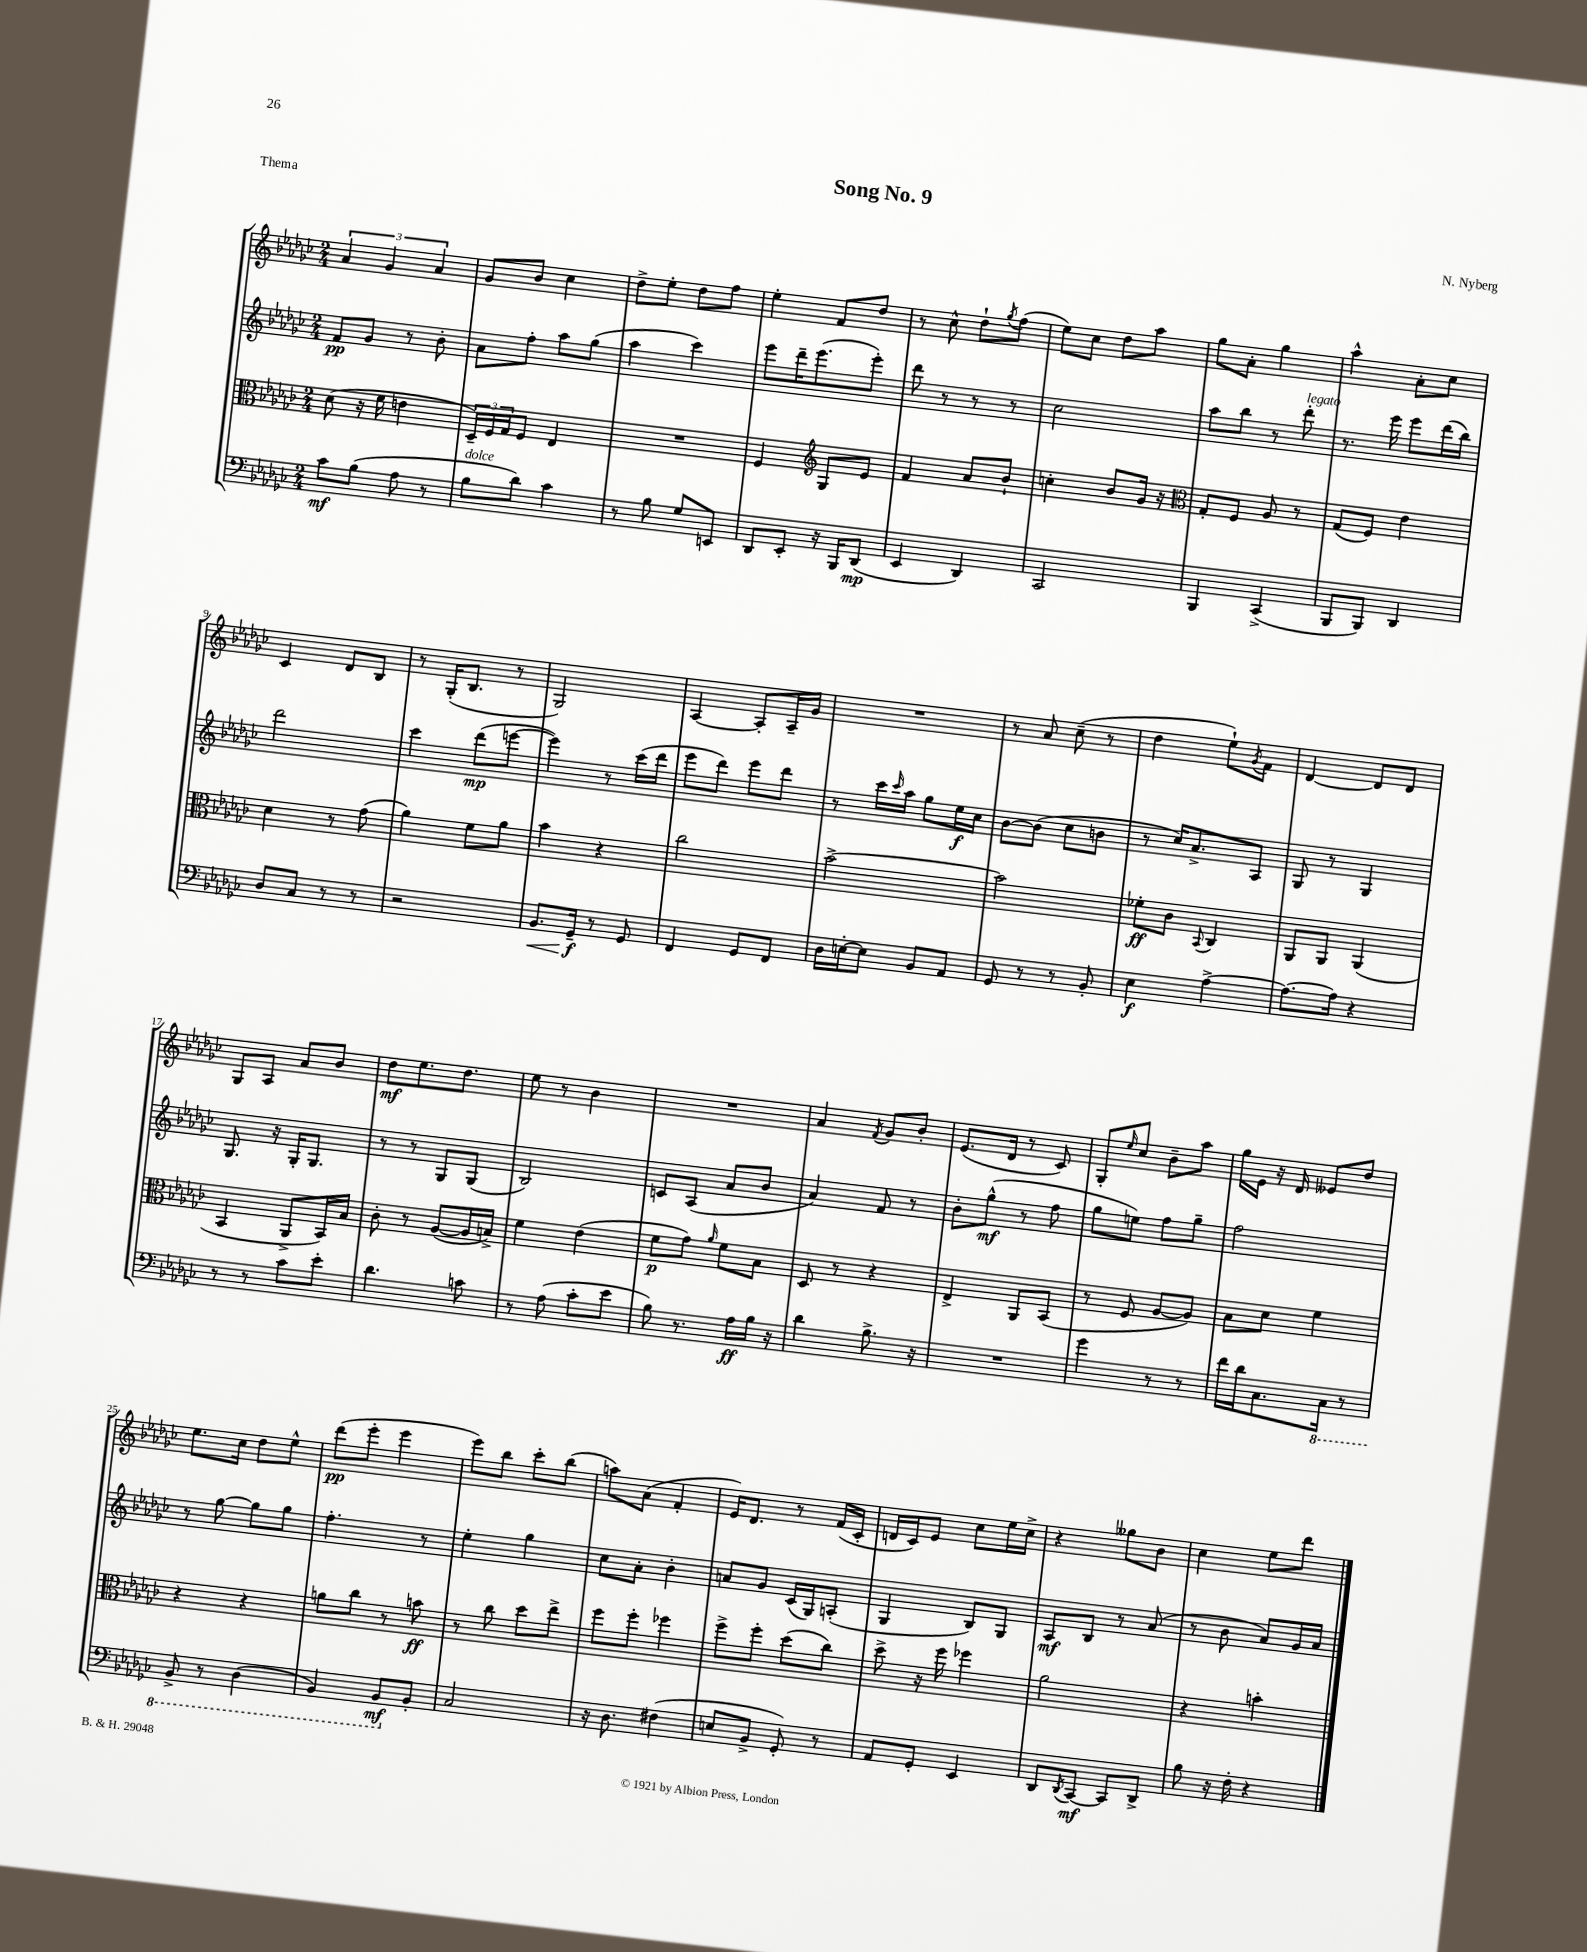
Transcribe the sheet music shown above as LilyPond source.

\header { title = "Song No. 9" composer = "N. Nyberg" piece = "Thema" }
<<
\new StaffGroup <<
\new Staff = "s0" {
    \clef treble \key ges \major \numericTimeSignature \time 2/4
    \tuplet 3/2 { aes'4 ges'4 aes'4 } |
    ges'8 bes'8 ces''4 |
    des''8-> ees''8-. des''8 f''8 |
    ees''4-. f'8 des''8 |
    r8 ces''8-^ des''8-! \acciaccatura { ges''8 } f''8( |
    ees''8) ces''8 des''8 aes''8 |
    ges''8 aes'8-. ges''4 |
    aes''4-^ aes'8-. ces''8 |
    ces'4 des'8 bes8 |
    r8 ges16-.( bes8. r8 |
    ges2) |
    aes4~ aes8-. aes16-- ges'16 |
    R2 |
    r8 aes'8 ces''8--( r8 |
    des''4 ees''8-!) \acciaccatura { ges'8 } f'8 |
    des'4~ des'8 des'8 |
    ges8 aes8 aes'8 bes'8 |
    des''8\mf ees''8. des''8. |
    ees''8 r8 bes'4 |
    R2 |
    aes'4 \acciaccatura { f'8 } ges'8 bes'8-. |
    ees'8.( des'16 r8 ces'8) |
    ges8-. \grace { ees''16 } ces''8 bes'8-- aes''8 |
    ges''16 ees'16 r16 des'16 eeses'8 des''8 |
    ees''8. ces''16 des''8 ees''8-^ |
    des'''8\pp( ees'''8-. ees'''4 |
    ees'''8) bes''8 ces'''8-. bes''8( |
    a''8) aes'8( f'4-. |
    ees'16) des'8. r8 f'16( ces'16-. |
    d'16 ces'16) ees'8 ces''8 ees''16 ces''16-> |
    r4 geses''8 bes'8 |
    ces''4 ees''8 des'''8 \bar "|." |
}
\new Staff = "s1" {
    \clef treble \key ges \major \numericTimeSignature \time 2/4
    f'8\pp ges'8 r8 bes'8-. |
    aes'8 f''8-. aes''8 ges''8( |
    aes''4 ces'''4) |
    ees'''8 des'''16-- ees'''8.( ees'''8-.) |
    des'''8 r8 r8 r8 |
    ces''2 |
    aes''8 bes''8 r8 des'''8-.^\markup { \italic "legato" } |
    r8. ees'''16 ees'''8 des'''16( bes''16) |
    des'''2 |
    ces'''4 des'''8\mp( e'''8~ |
    e'''4) r8 ces'''16( des'''16 |
    ees'''8 des'''8) ees'''8 des'''8 |
    r8 ces'''16 \grace { ces'''16 } aes''16 ges''8 ees''16\f ces''16 |
    bes'8~ bes'8( ces''8 b'8 |
    r8 ces''16) aes'8.-> aes8 |
    ges8 r8 ges4 |
    ges8. r16 ges16-. ges8. |
    r8 r8 ges8 ges8( |
    bes2) |
    c'8 aes8( aes'8 bes'8 |
    aes'4) f'8 r8 |
    bes'8-. ges''8-^\mf( r8 f''8 |
    ges''8 e''8) f''8 ges''8-- |
    f''2 |
    r8 ges''8~ ges''8 ges''8 |
    f''4.-. r8 |
    ees''4-. ges''4 |
    ces''8 aes'8-. bes'4-. |
    a'8 ges'8 ces'16( ges16) a8-.( |
    ges4 bes8) ges8 |
    aes8\mf bes8 r8 aes'8( |
    r8 bes'8 aes'8) ges'16 aes'16 \bar "|." |
}
\new Staff = "s2" {
    \clef alto \key ges \major \numericTimeSignature \time 2/4
    des'8( r16 f'16 e'4 |
    \tuplet 3/2 { des16--) f16 ges16 } f8 ees4 |
    R2 |
    f4 \clef treble ges8 ees'8 |
    f'4 aes'8 bes'8-! |
    c''4-. bes'8 ges'16 r16 |
    \clef alto ges8-. f8 aes8 r8 |
    ges8( f8) ees'4 |
    des'4 r8 ges'8( |
    aes'4) f'8 aes'8 |
    bes'4 r4 |
    ces''2 |
    bes'2~-> |
    bes'2 |
    fes'8-.\ff ces'8 \appoggiatura { bes,8 } ces4 |
    aes,8 aes,8 aes,4( |
    bes,4 aes,8-> bes,16) bes16 |
    ces'8-. r8 aes8~( aes16 b16->) |
    f'4 ees'4( |
    f'8\p ges'8) \grace { aes'16 } f'8 bes8 |
    des8 r8 r4 |
    ees4-> aes,8 bes,8( |
    r8 f8 aes8~ aes8) |
    bes8 des'8 f'4 |
    r4 r4 |
    a'8 ces''8 r8 b'8\ff |
    r8 ces''8 des''8 ees''8-> |
    f''8 f''8-. fes''4 |
    f''8-> f''8-. des''8( ces''8) |
    des''8-> r16 f''16 fes''4 |
    aes'2 |
    r4 b'4-. \bar "|." |
}
\new Staff = "s3" {
    \clef bass \key ges \major \numericTimeSignature \time 2/4
    ces'8\mf bes8( aes8 r8 |
    bes8^\markup { \italic "dolce" } des'8) ces'4 |
    r8 bes8 ges8 e,8 |
    des,8 ees,8-. r16 bes,,16 des,8\mp( |
    ees,4 des,4) |
    ces,2 |
    bes,,4 ces,4->( |
    bes,,8 bes,,8) des,4 |
    des8 ces8 r8 r8 |
    r2 |
    bes,8.\< ges,16--\f\! r8 ges,8 |
    f,4 ges,8 f,8 |
    des16 e16~-. e8 bes,8 aes,8 |
    ges,8 r8 r8 bes,8-. |
    ees4\f aes4~-> |
    aes8.~ aes16 r4 |
    r8 r8 ces'8 ees'8-. |
    des'4. c'8 |
    r8 aes8( ces'8-. ees'8 |
    bes8) r8. aes16\ff bes16 r16 |
    des'4 bes8.-> r16 |
    R2 |
    ges'4 r8 r8 |
    f'16 des'16 ces8. \ottava #-1 ces,16 r8 |
    bes,,8-> r8 des,4( |
    bes,,4) bes,,8\mf \ottava #0 bes,8-. |
    ces2 |
    r16 des8. fis4( |
    e8 bes,8-> ges,8-.) r8 |
    aes,8 ges,8-. ees,4 |
    des,8 \acciaccatura { des,8 } ces,8~\mf ces,8 des,8-> |
    bes8 r16 f16-. r4 \bar "|." |
}
>>
>>
